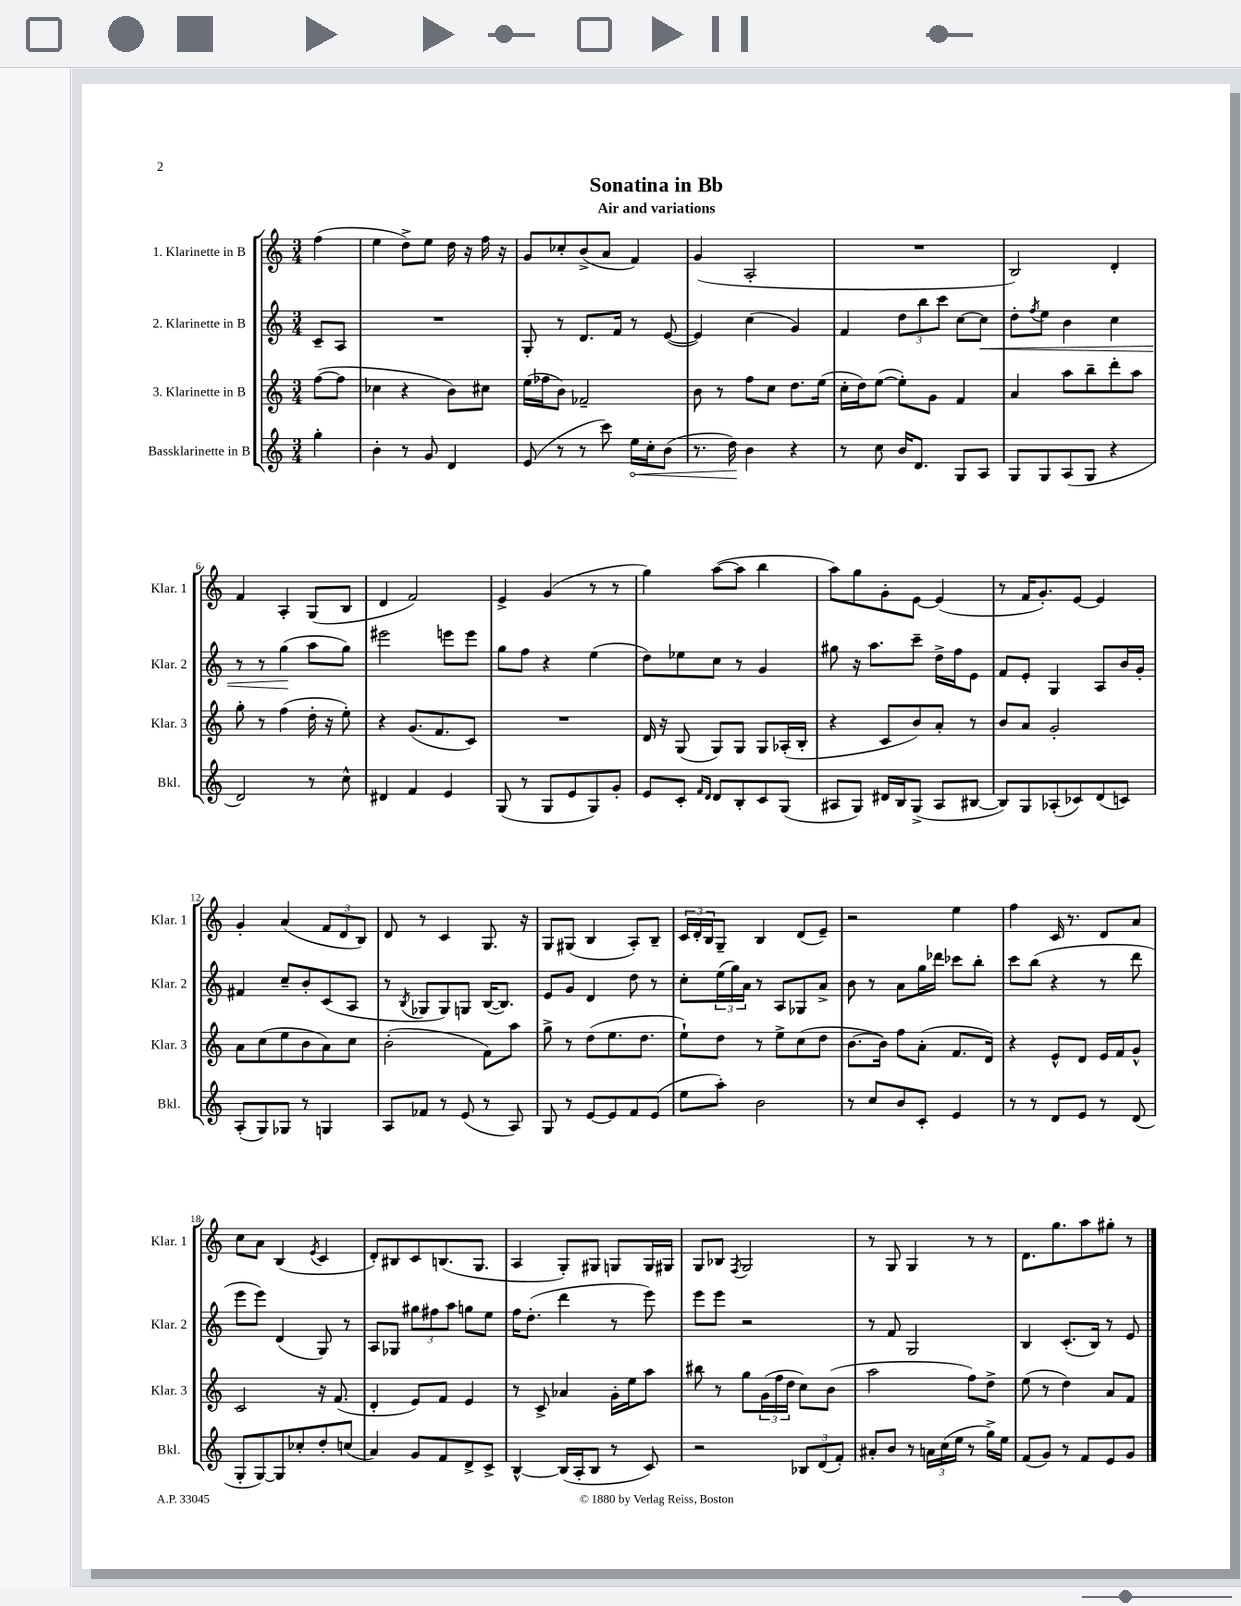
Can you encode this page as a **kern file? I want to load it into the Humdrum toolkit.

**kern	**dynam	**kern	**kern	**dynam	**kern
*part4	*part4	*part3	*part2	*part2	*part1
*staff4	*staff4	*staff3	*staff2	*staff2	*staff1
*I"Bassklarinette in B	*	*I"3. Klarinette in B	*I"2. Klarinette in B	*	*I"1. Klarinette in B
*I'Bkl.	*	*I'Klar. 3	*I'Klar. 2	*	*I'Klar. 1
*clefG2	*	*clefG2	*clefG2	*	*clefG2
*k[]	*	*k[]	*k[]	*	*k[]
*M3/4	*	*M3/4	*M3/4	*	*M3/4
=	=	=	=	=	=
4gg'\	.	([8ff\L	8c~/L	.	(4ff\
.	.	8ff\J]	8A/J	.	.
=1	=1	=1	=1	=1	=1
4b'\	.	4cc-X\	2.r	.	4ee\
8r	.	4r	.	.	8dd^\L)
8g/	.	.	.	.	8ee\J
4d/	.	8b\L)	.	.	16dd\
.	.	.	.	.	16r
.	.	8cc#X\J	.	.	16ff\
.	.	.	.	.	16r
=2	=2	=2	=2	=2	=2
(8e/	.	(16ee\LL	8G'/	.	8g/L
.	.	16ff-X\J	.	.	.
8r	.	8b\J)	8r	.	8cc-X'/
8r	.	2f-X~/	8.d/L	.	(8b^/
8ccc\)	.	.	.	.	8a/J
.	.	.	16f/Jk	.	.
!	!LO:HP:b	!	!	!	!
16ee\LL	<	.	8r	.	4f/)
16cc'\J	.	.	.	.	.
(8b\J	.	.	([8e/	.	.
=3	=3	=3	=3	=3	=3
8.r	.	8b\	4e/])	.	(4g/
.	.	8r	.	.	.
16dd\)	.	.	.	.	.
4b\	[	8ff\L	(4cc\	.	2A'/
.	.	8cc\J	.	.	.
4r	.	8.dd\L	4g/)	.	.
.	.	(16ee\Jk	.	.	.
=4	=4	=4	=4	=4	=4
8r	.	16cc'\LL	4f/	.	2.r
.	.	16dd\J)	.	.	.
8cc\	.	([8ee\J	.	.	.
16b/KL	.	8ee'\L])	12dd\L	.	.
8.d/J	.	.	.	.	.
.	.	.	12bb\	.	.
.	.	8g\J	.	.	.
.	.	.	12ccc\J	.	.
8G/L	.	4f/	[8cc\L	.	.
!	!	!	!	!LO:HP:b	!
8A/J	.	.	8cc\J]	<	.
=5	=5	=5	=5	=5	=5
8G/L	.	4a/	8dd'\L	.	2B/)
.	.	.	8qff/	.	.
8G/	.	.	8ee\J	.	.
(8A/	.	8aa\L	4b\	.	.
8G/J	.	8bb~\	.	.	.
4r	.	8ddd'\	4cc\	.	4d'/
.	.	8aa\J	.	.	.
!!LO:LB:g=z
=6	=6	=6	=6	=6	=6
2d/)	.	8gg'\	8r	.	4f/
.	.	8r	8r	.	.
.	.	(4ff\	(4gg\	.	4A'/
8r	.	16dd'\	8aa\L	[	(8G/L
.	.	16r	.	.	.
8cc^^\	.	8ee'\)	8gg\J)	.	8B/J
=7	=7	=7	=7	=7	=7
4d#X/	.	4r	2eee#X\	.	4d/
4f/	.	(8.g/L	.	.	2f/)
.	.	8.f/	.	.	.
4e/	.	.	8eeen\L	.	.
.	.	8c/J)	8eee\J	.	.
=8	=8	=8	=8	=8	=8
(8G/	.	2.r	8gg\L	.	4e^/
8r	.	.	8ff\J	.	.
8G/L	.	.	4r	.	(4g/
8e/	.	.	.	.	.
8G/)	.	.	(4ee\	.	8r
8g'/J	.	.	.	.	8r
=9	=9	=9	=9	=9	=9
8e/L	.	16d/	8dd\L)	.	4gg\)
.	.	16r	.	.	.
8c'/J	.	(8G/	8ee-X\	.	.
16qqf/LL	.	.	.	.	.
16qqd/JJ	.	.	.	.	.
8d/L	.	8G/L)	8cc\J	.	([8aa\L
8B'/	.	8G/J	8r	.	8aa\J]
8c/	.	8G/L	4g/	.	4bb\
(8G/J	.	(16A-X'/L	.	.	.
.	.	16B'/JJ	.	.	.
=10	=10	=10	=10	=10	=10
8A#X/L	.	4r	8gg#X\	.	8aa\L)
8G/J)	.	.	16r	.	8gg\
.	.	.	8.aa\L	.	.
16d#X/LL	.	8c/L	.	.	8g'\
16B/J	.	.	.	.	.
(8G^/J	.	8b/)	8ccc~\J	.	[8e\J
8A#/L	.	8a'/J	16dd^\LL	.	(4e/]
.	.	.	16ff\J	.	.
[8B#X/J	.	8r	8e\J	.	.
=11	=11	=11	=11	=11	=11
8B#/L])	.	8b/L	8f/L	.	8r
8G/	.	8a/J	8e'/J	.	16f/KL
.	.	.	.	.	8.g'/)
(8A-X'/	.	2g'/	4G/	.	.
8c-X/)	.	.	.	.	[8e/J
(8d/	.	.	8A/L	.	4e/]
8cn/J)	.	.	16b/L	.	.
.	.	.	16g'/JJ	.	.
!!LO:LB:g=z
=12	=12	=12	=12	=12	=12
(8A'/L	.	8a\L	4f#X/	.	4g'/
8G/)	.	(8cc\	.	.	.
8G-X/J	.	8ee\	8cc~/L	.	(4a/
8r	.	8b\	8b'/	.	.
4Gn/	.	8a\)	(8c/	.	12f/L
.	.	.	.	.	12d/
.	.	8cc\J	8A/J	.	.
.	.	.	.	.	12B/J)
=13	=13	=13	=13	=13	=13
8A/L	.	(2b'\	8r	.	8d/
.	.	.	8qB/	.	.
8f-X/J	.	.	8G-X/L	.	8r
8r	.	.	8G-/)	.	4c/
(8e/	.	.	8Gn/J	.	.
8r	.	8f\L)	([16B/KL	.	8.G/
.	.	.	8.B/J])	.	.
8A/)	.	8aa\J	.	.	.
.	.	.	.	.	16r
=14	=14	=14	=14	=14	=14
8G/	.	8gg^\	8e/L	.	8G/L
8r	.	8r	8g/J	.	(8G#X/J
[8e/L	.	(8dd\L	4d/	.	4B/
8e/]	.	8.ee\	.	.	.
8f/	.	.	8dd\	.	8A'/L)
.	.	8.dd\J	.	.	.
(8e/J	.	.	8r	.	8B~/J
=15	=15	=15	=15	=15	=15
8ee\L	.	8ee`\L)	8cc'\L	.	24c/LL
.	.	.	.	.	24d'/
.	.	.	.	.	24B/J
8aa'\J)	.	8dd\J	(24ee\L	.	8G~/J
.	.	.	24gg\)	.	.
.	.	.	24a\JJ	.	.
2b\	.	8r	8r	.	4B/
.	.	8ee^\L	8A/L	.	.
.	.	(8cc\	8G-X/	.	(8d/L
.	.	8dd\J	8a^/J	.	8e~/J)
=16	=16	=16	=16	=16	=16
8r	.	[8.b\L	8b\	.	2r
8cc/L	.	.	8r	.	.
.	.	16b\Jk])	.	.	.
8b/	.	8ff\L	8a\L	.	.
8c'/J	.	(8a'\J	16gg\L	.	.
.	.	.	16ddd-X\JJ	.	.
4e/	.	8.f/L	8ccc-X\L	.	4ee\
.	.	.	8bb'\J	.	.
.	.	16d/Jk)	.	.	.
=17	=17	=17	=17	=17	=17
8r	.	4r	8ccc\L	.	4ff\
8r	.	.	(8bb\J	.	.
8d/L	.	8e^^/L	4r	.	16c/
.	.	.	.	.	8.r
8e/J	.	8d/J	.	.	.
8r	.	16e/LL	8r	.	8d/L
.	.	16f/J	.	.	.
(8d/	.	8g^^/J	8ddd\	.	8a/J
!!LO:LB:g=z
=18	=18	=18	=18	=18	=18
8G'/L	.	2c/	8eee\L	.	8cc\L
[8G/)	.	.	8eee\J)	.	8a\J
8G/]	.	.	(4d/	.	(4B/
8cc-X'/	.	.	.	.	.
.	.	.	.	.	8qe/
8dd'/	.	16r	8G/)	.	4c/
.	.	(8.f/	.	.	.
(8ccn/J	.	.	8r	.	.
=19	=19	=19	=19	=19	=19
4a/)	.	4d'/	8A/L	.	8d'/L)
.	.	.	8G-X/J	.	8B#X/
8g/L	.	8e/L)	12gg#X\L	.	8c/
.	.	.	12ff#X\	.	.
8f/	.	8f/J	.	.	(8.Bn/
.	.	.	12aa\J	.	.
8d^/	.	4e/	8ggn\L	.	.
.	.	.	.	.	8.G/J
8c^/J	.	.	8ee\J	.	.
=20	=20	=20	=20	=20	=20
[4B^^/	.	8r	16ff\KL	.	4A/
.	.	.	(8.dd'\J	.	.
.	.	8c^/	.	.	.
(16B/LL]	.	4a-X/	4ddd\	.	8G'/L)
16A'/J	.	.	.	.	.
8B/J	.	.	.	.	8G#X/J
8r	.	16g'\LL	8r	.	8Gn/L
.	.	16ee\J	.	.	.
8c/)	.	8aa\J	8eee\)	.	16G/L
.	.	.	.	.	16G#X/JJ
=21	=21	=21	=21	=21	=21
2r	.	8bb#X\	8eee\L	.	8G/L
.	.	8r	8eee\J	.	8B-X/J
.	.	.	.	.	8qF/
.	.	8gg\L	2r	.	2G/
.	.	(24g\L	.	.	.
.	.	24ff\	.	.	.
.	.	24dd\JJ	.	.	.
12B-X/L	.	8cc\L)	.	.	.
(12d/	.	.	.	.	.
.	.	(8b\J	.	.	.
12f'/J)	.	.	.	.	.
=22	=22	=22	=22	=22	=22
8a#X'/L	.	2aa\	8r	.	8r
8b/J	.	.	8f/	.	8G/
8r	.	.	2G/	.	4G/
24an\LL	.	.	.	.	.
(24cc\	.	.	.	.	.
24ee\JJ	.	.	.	.	.
8r	.	8ff\L)	.	.	8r
16gg^\LL)	.	8dd^\J	.	.	8r
16ee\JJ	.	.	.	.	.
=23	=23	=23	=23	=23	=23
(8f/L	.	(8ee\	4B/	.	8.d\L
8g/J)	.	8r	.	.	.
.	.	.	.	.	8.gg\
8r	.	4dd\)	(8.c'/L	.	.
8f/L	.	.	.	.	8aa\
.	.	.	16B/Jk)	.	.
8e/	.	8a/L	8r	.	8gg#X'\J
8g/J	.	8f/J	8e/	.	8r
==	==	==	==	==	==
*-	*-	*-	*-	*-	*-
